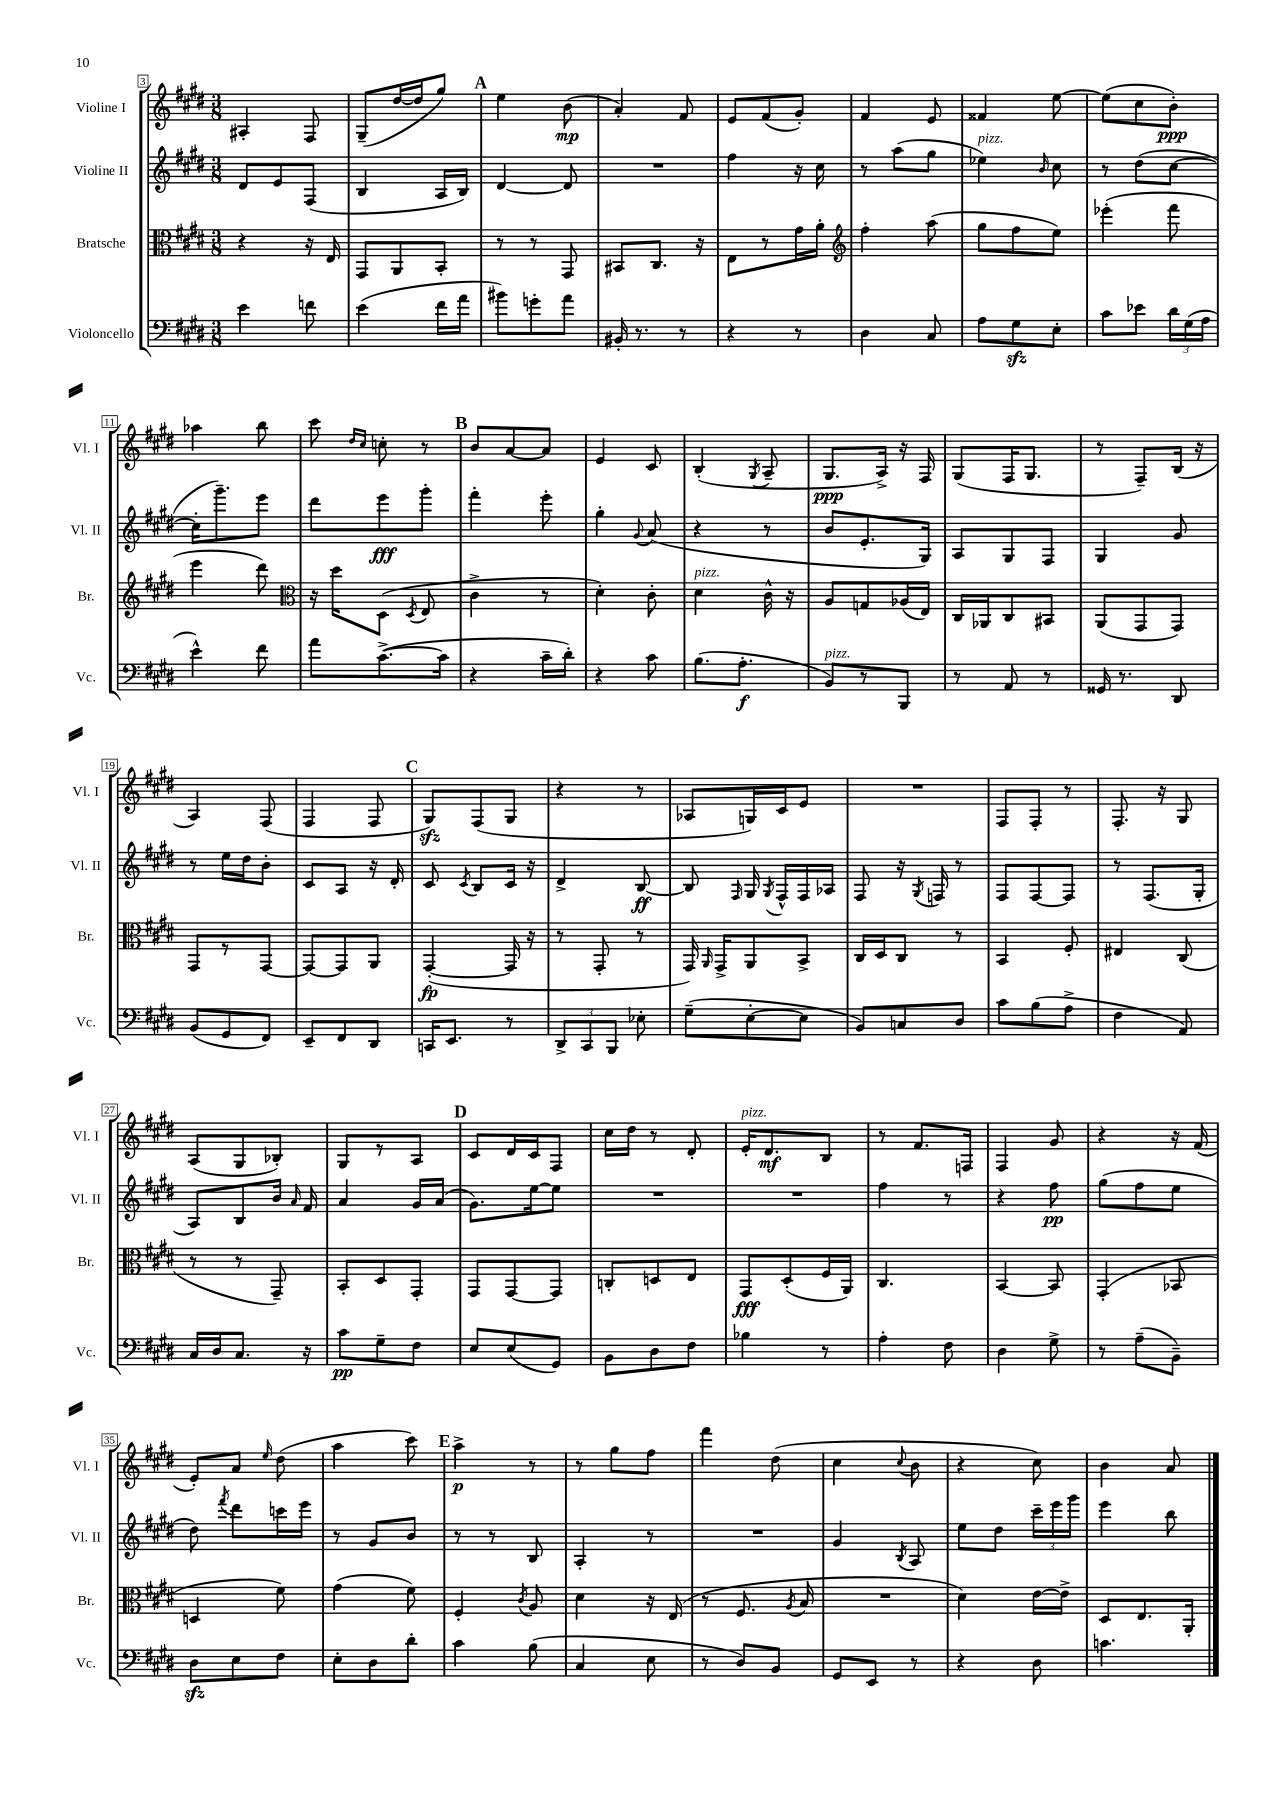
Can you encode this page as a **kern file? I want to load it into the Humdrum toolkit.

**kern	**dynam	**kern	**dynam	**kern	**dynam	**kern	**dynam
*part4	*part4	*part3	*part3	*part2	*part2	*part1	*part1
*staff4	*staff4	*staff3	*staff3	*staff2	*staff2	*staff1	*staff1
*I"Violoncello	*	*I"Bratsche	*	*I"Violine II	*	*I"Violine I	*
*I'Vc.	*	*I'Br.	*	*I'Vl. II	*	*I'Vl. I	*
*clefF4	*	*clefC3	*	*clefG2	*	*clefG2	*
*k[f#c#g#d#]	*	*k[f#c#g#d#]	*	*k[f#c#g#d#]	*	*k[f#c#g#d#]	*
*M3/8	*	*M3/8	*	*M3/8	*	*M3/8	*
=3	=3	=3	=3	=3	=3	=3	=3
4e\	.	4r	.	8d#/L	.	4A#X'/	.
.	.	.	.	8e/	.	.	.
8fn\	.	16r	.	(8F#/J	.	8F#/	.
.	.	16E/	.	.	.	.	.
=4	=4	=4	=4	=4	=4	=4	=4
(4e\	.	8GG#/L	.	4B/	.	(8G#~/L	.
.	.	8AA/	.	.	.	[16dd#/L	.
.	.	.	.	.	.	16dd#/J]	.
16f#\LL	.	8BB'/J	.	16A/LL	.	8gg#/J)	.
16a\JJ	.	.	.	16B/JJ)	.	.	.
!!LO:REH:place=s1:t=A
=5	=5	=5	=5	=5	=5	=5	=5
8b#X\L)	.	8r	.	[4d#/	.	4ee\	.
8gn'\	.	8r	.	.	.	.	.
8a\J	.	8GG#/	.	8d#/]	.	(8b\	mp
=6	=6	=6	=6	=6	=6	=6	=6
16BB#X'/	.	8BB#X/L	.	4.r	.	4a'/)	.
8.r	.	.	.	.	.	.	.
.	.	8.C#/J	.	.	.	.	.
8r	.	.	.	.	.	8f#/	.
.	.	16r	.	.	.	.	.
=7	=7	=7	=7	=7	=7	=7	=7
4r	.	8E\L	.	4ff#\	.	8e/L	.
.	.	8r	.	.	.	(8f#/	.
8r	.	16g#\L	.	16r	.	8g#'/J)	.
.	.	16a'\JJ	.	16cc#\	.	.	.
=8	=8	=8	=8	=8	=8	=8	=8
*	*	*clefG2	*	*	*	*	*
4D#\	.	4ff#'\	.	8r	.	4f#/	.
.	.	.	.	(8aa\L	.	.	.
8C#/	.	(8aa\	.	8gg#\J	.	8e/	.
=9	=9	=9	=9	=9	=9	=9	=9
!	!	!	!	!LO:TX:a:i:t=pizz.	!	!	!
8A\L	.	8gg#\L	.	4ee-X\)	.	4f##X/	.
8G#zz\	.	8ff#\	.	.	.	.	.
.	.	.	.	16qqb/	.	.	.
8E'\J	.	8ee\J)	.	8cc#\	.	[8ee\	.
=10	=10	=10	=10	=10	=10	=10	=10
8c#\L	.	(4eee-X'\	.	8r	.	(8ee\L]	.
8e-X\J	.	.	.	(8dd#\L	.	8cc#\	.
24d#\LL	.	8fff#\	.	[8cc#\J	.	8b'\J)	ppp
(24G#\	.	.	.	.	.	.	.
24A\JJ	.	.	.	.	.	.	.
!!LO:LB:g=z
=11	=11	=11	=11	=11	=11	=11	=11
4e^^\)	.	4eee\	.	16cc#'\KL]	.	4aa-X\	.
.	.	.	.	8.ggg#~\)	.	.	.
8f#\	.	8ddd#\)	.	8eee\J	.	8bb\	.
=12	=12	=12	=12	=12	=12	=12	=12
*	*	*clefC3	*	*	*	*	*
8a\L	.	16r	.	8ddd#\L	.	8ccc#\	.
.	.	16dd#\KL	.	.	.	.	.
.	.	.	.	.	.	16qqdd#/LL	.
.	.	.	.	.	.	16qqcc#/JJ	.
([8.c#^\	.	(8D#\J	.	8eee\	fff	8ccn'\	.
.	.	8qD#/	.	.	.	.	.
.	.	8E/	.	8ggg#'\J	.	8r	.
16c#\Jk]	.	.	.	.	.	.	.
!!LO:REH:place=s1:t=B
=13	=13	=13	=13	=13	=13	=13	=13
4r	.	4c#^\	.	4fff#'\	.	8b/L	.
.	.	.	.	.	.	[8a/	.
16c#~\LL	.	8r	.	8eee'\	.	8a/J]	.
16d#'\JJ)	.	.	.	.	.	.	.
=14	=14	=14	=14	=14	=14	=14	=14
4r	.	4d#'\)	.	4gg#'\	.	4e/	.
.	.	.	.	8qqg#/	.	.	.
8c#\	.	8c#'\	.	(8a/	.	8c#/	.
=15	=15	=15	=15	=15	=15	=15	=15
!	!	!LO:TX:a:i:t=pizz.	!	!	!	!	!
(8.B\L	.	4d#\	.	4r	.	(4B'/	.
8.A'\J	f	.	.	.	.	.	.
.	.	.	.	.	.	8qG#/	.
.	.	16c#^^\	.	8r	.	8A~/	.
.	.	16r	.	.	.	.	.
=16	=16	=16	=16	=16	=16	=16	=16
!LO:TX:a:i:t=pizz.	!	!	!	!	!	!	!
8BB/L)	.	8A/L	.	8b/L	.	8.G#/L	ppp
8r	.	8Gn/	.	8.e'/	.	.	.
.	.	.	.	.	.	16A^/Jk)	.
8BBB/J	.	(16A-X/L	.	.	.	16r	.
.	.	16E/JJ)	.	16G#/Jk)	.	16F#/	.
=17	=17	=17	=17	=17	=17	=17	=17
8r	.	16C#/LL	.	8A/L	.	(8G#/L	.
.	.	16AA-X/J	.	.	.	.	.
8AA/	.	8C#/	.	8G#/	.	16F#/K	.
.	.	.	.	.	.	8.G#/J	.
8r	.	8BB#X/J	.	8F#/J	.	.	.
=18	=18	=18	=18	=18	=18	=18	=18
16GG##X/	.	(8AA/L	.	4G#/	.	8r	.
8.r	.	.	.	.	.	.	.
.	.	8GG#/	.	.	.	8F#~/L)	.
8DD#/	.	8GG#/J)	.	8g#/	.	(16B/Jk	.
.	.	.	.	.	.	16r	.
!!LO:LB:g=z
=19	=19	=19	=19	=19	=19	=19	=19
(8BB/L	.	8GG#/L	.	8r	.	4A/)	.
8GG#/	.	8r	.	16ee\LL	.	.	.
.	.	.	.	16dd#\J	.	.	.
8FF#/J)	.	[8GG#/J	.	8b'\J	.	(8F#/	.
=20	=20	=20	=20	=20	=20	=20	=20
8EE~/L	.	8GG#/L_	.	8c#/L	.	4F#/	.
8FF#/	.	8GG#/]	.	8A/J	.	.	.
8DD#/J	.	8AA/J	.	16r	.	8F#/	.
.	.	.	.	16d#'/	.	.	.
!!LO:REH:place=s1:t=C
=21	=21	=21	=21	=21	=21	=21	=21
16CCn/KL	.	([4GG#'/	fp	8c#/	.	8G#zz/L)	.
8.EE/J	.	.	.	.	.	.	.
.	.	.	.	8qc#/	.	.	.
.	.	.	.	8B/L	.	(8F#/	.
8r	.	16GG#/]	.	16c#/Jk	.	8G#/J	.
.	.	16r	.	16r	.	.	.
=22	=22	=22	=22	=22	=22	=22	=22
12DD#^/L	.	8r	.	4d#^/	.	4r	.
12CC#/	.	.	.	.	.	.	.
.	.	8GG#'/	.	.	.	.	.
12BBB/J	.	.	.	.	.	.	.
8E-X'\	.	8r	.	[8B/	ff	8r	.
=23	=23	=23	=23	=23	=23	=23	=23
(8G#~\L	.	16GG#/)	.	8B/]	.	8A-X/L	.
.	.	16qqAA/	.	.	.	.	.
.	.	16GG#^/KL	.	.	.	.	.
.	.	.	.	16qqF#/	.	.	.
[8E'\	.	8AA/	.	16G#/	.	16Gn/L)	.
.	.	.	.	8qG#/	.	.	.
.	.	.	.	16F#^^/LL	.	16c#/J	.
8E\J]	.	8BB^/J	.	16F#/	.	8e/J	.
.	.	.	.	16A-X/JJ	.	.	.
=24	=24	=24	=24	=24	=24	=24	=24
8BB/L)	.	16C#/LL	.	8F#/	.	4.r	.
.	.	16D#/J	.	.	.	.	.
8Cn/	.	8C#/J	.	16r	.	.	.
.	.	.	.	8qG#/	.	.	.
.	.	.	.	16Fn/	.	.	.
8D#/J	.	8r	.	8r	.	.	.
=25	=25	=25	=25	=25	=25	=25	=25
8c#\L	.	4BB/	.	8F#/L	.	8F#/L	.
(8B\	.	.	.	[8F#/	.	8F#'/J	.
8A^\J	.	8F#'/	.	8F#/J]	.	8r	.
=26	=26	=26	=26	=26	=26	=26	=26
4F#\	.	4E#X/	.	8r	.	8.F#'/	.
.	.	.	.	(8.F#/L	.	.	.
.	.	.	.	.	.	16r	.
8AA/)	.	(8C#/	.	.	.	8G#/	.
.	.	.	.	16G#'/Jk	.	.	.
!!LO:LB:g=z
=27	=27	=27	=27	=27	=27	=27	=27
16C#/LL	.	8r	.	8A/L)	.	(8A/L	.
16D#/J	.	.	.	.	.	.	.
8.C#/J	.	8r	.	8B/	.	8G#/	.
.	.	8GG#~/)	.	16b/Jk	.	8B-X'/J)	.
.	.	.	.	16qqa/	.	.	.
16r	.	.	.	16f#/	.	.	.
=28	=28	=28	=28	=28	=28	=28	=28
8c#\L	pp	8BB'/L	.	4a/	.	8G#/L	.
8G#~\	.	8D#/	.	.	.	8r	.
8F#\J	.	8GG#'/J	.	16g#/LL	.	8A/J	.
.	.	.	.	(16a/JJ	.	.	.
!!LO:REH:place=s1:t=D
=29	=29	=29	=29	=29	=29	=29	=29
8E/L	.	8GG#/L	.	8.g#\L)	.	8c#/L	.
(8E/	.	[8GG#/	.	.	.	16d#/L	.
.	.	.	.	[16ee\k	.	16c#/J	.
8GG#/J)	.	8GG#/J]	.	8ee\J]	.	8F#/J	.
=30	=30	=30	=30	=30	=30	=30	=30
8BB\L	.	8Cn'/L	.	4.r	.	16cc#\LL	.
.	.	.	.	.	.	16dd#\JJ	.
8D#\	.	8Dn/	.	.	.	8r	.
8F#\J	.	8E/J	.	.	.	8d#'/	.
=31	=31	=31	=31	=31	=31	=31	=31
!	!	!	!	!	!	!LO:TX:a:i:t=pizz.	!
4B-X\	.	8GG#/L	fff	4.r	.	16e'/KL	.
.	.	.	.	.	.	8.d#/	mf
.	.	(8D#'/	.	.	.	.	.
8r	.	16F#/L	.	.	.	8B/J	.
.	.	16AA/JJ)	.	.	.	.	.
=32	=32	=32	=32	=32	=32	=32	=32
4A'\	.	4.C#/	.	4ff#\	.	8r	.
.	.	.	.	.	.	8.f#/L	.
8F#\	.	.	.	8r	.	.	.
.	.	.	.	.	.	16Fn/Jk	.
=33	=33	=33	=33	=33	=33	=33	=33
4D#\	.	[4BB/	.	4r	.	4F#/	.
8G#^\	.	8BB/]	.	8ff#\	pp	8g#/	.
=34	=34	=34	=34	=34	=34	=34	=34
8r	.	(4GG#'/	.	(8gg#\L	.	4r	.
(8A~\L	.	.	.	8ff#\	.	.	.
8BB~\J)	.	8BB-X/	.	8ee\J	.	16r	.
.	.	.	.	.	.	(16f#/	.
!!LO:LB:g=z
=35	=35	=35	=35	=35	=35	=35	=35
8D#zz\L	.	4Dn/	.	8dd#\)	.	8e'/L)	.
.	.	.	.	8qfff#/	.	.	.
8E\	.	.	.	8ddd#\L	.	8a/J	.
.	.	.	.	.	.	16qqee/	.
8F#\J	.	8f#\)	.	16cccn\L	.	(8dd#\	.
.	.	.	.	16eee\JJ	.	.	.
=36	=36	=36	=36	=36	=36	=36	=36
8E'\L	.	(4g#\	.	8r	.	4aa\	.
8D#\	.	.	.	8g#/L	.	.	.
8d#'\J	.	8f#\)	.	8b/J	.	8ccc#\)	.
!!LO:REH:place=s1:t=E
=37	=37	=37	=37	=37	=37	=37	=37
4c#\	.	4F#'/	.	8r	.	4aa^\	p
.	.	.	.	8r	.	.	.
.	.	8qc#/	.	.	.	.	.
(8B\	.	8A/	.	8B/	.	8r	.
=38	=38	=38	=38	=38	=38	=38	=38
4C#/	.	4d#\	.	4A'/	.	8r	.
.	.	.	.	.	.	8gg#\L	.
8E\	.	16r	.	8r	.	8ff#\J	.
.	.	(16E/	.	.	.	.	.
=39	=39	=39	=39	=39	=39	=39	=39
8r	.	8r	.	4.r	.	4fff#\	.
8D#/L)	.	8.F#/	.	.	.	.	.
8BB/J	.	.	.	.	.	(8dd#\	.
.	.	8qA/	.	.	.	.	.
.	.	16B/	.	.	.	.	.
=40	=40	=40	=40	=40	=40	=40	=40
8GG#/L	.	4.r	.	4g#/	.	4cc#\	.
8EE/J	.	.	.	.	.	.	.
.	.	.	.	8qB/	.	8qqcc#/	.
8r	.	.	.	8A/	.	8b\	.
=41	=41	=41	=41	=41	=41	=41	=41
4r	.	4d#\)	.	8ee\L	.	4r	.
.	.	.	.	8dd#\J	.	.	.
8D#\	.	[16e\LL	.	24ccc#~\LL	.	8cc#\)	.
.	.	.	.	24eee\	.	.	.
.	.	16e^\JJ]	.	.	.	.	.
.	.	.	.	24ggg#\JJ	.	.	.
=42	=42	=42	=42	=42	=42	=42	=42
4.cn\	.	8D#/L	.	4eee\	.	4b\	.
.	.	8.E/	.	.	.	.	.
.	.	.	.	8bb\	.	8a/	.
.	.	16AA'/Jk	.	.	.	.	.
==	==	==	==	==	==	==	==
*-	*-	*-	*-	*-	*-	*-	*-
